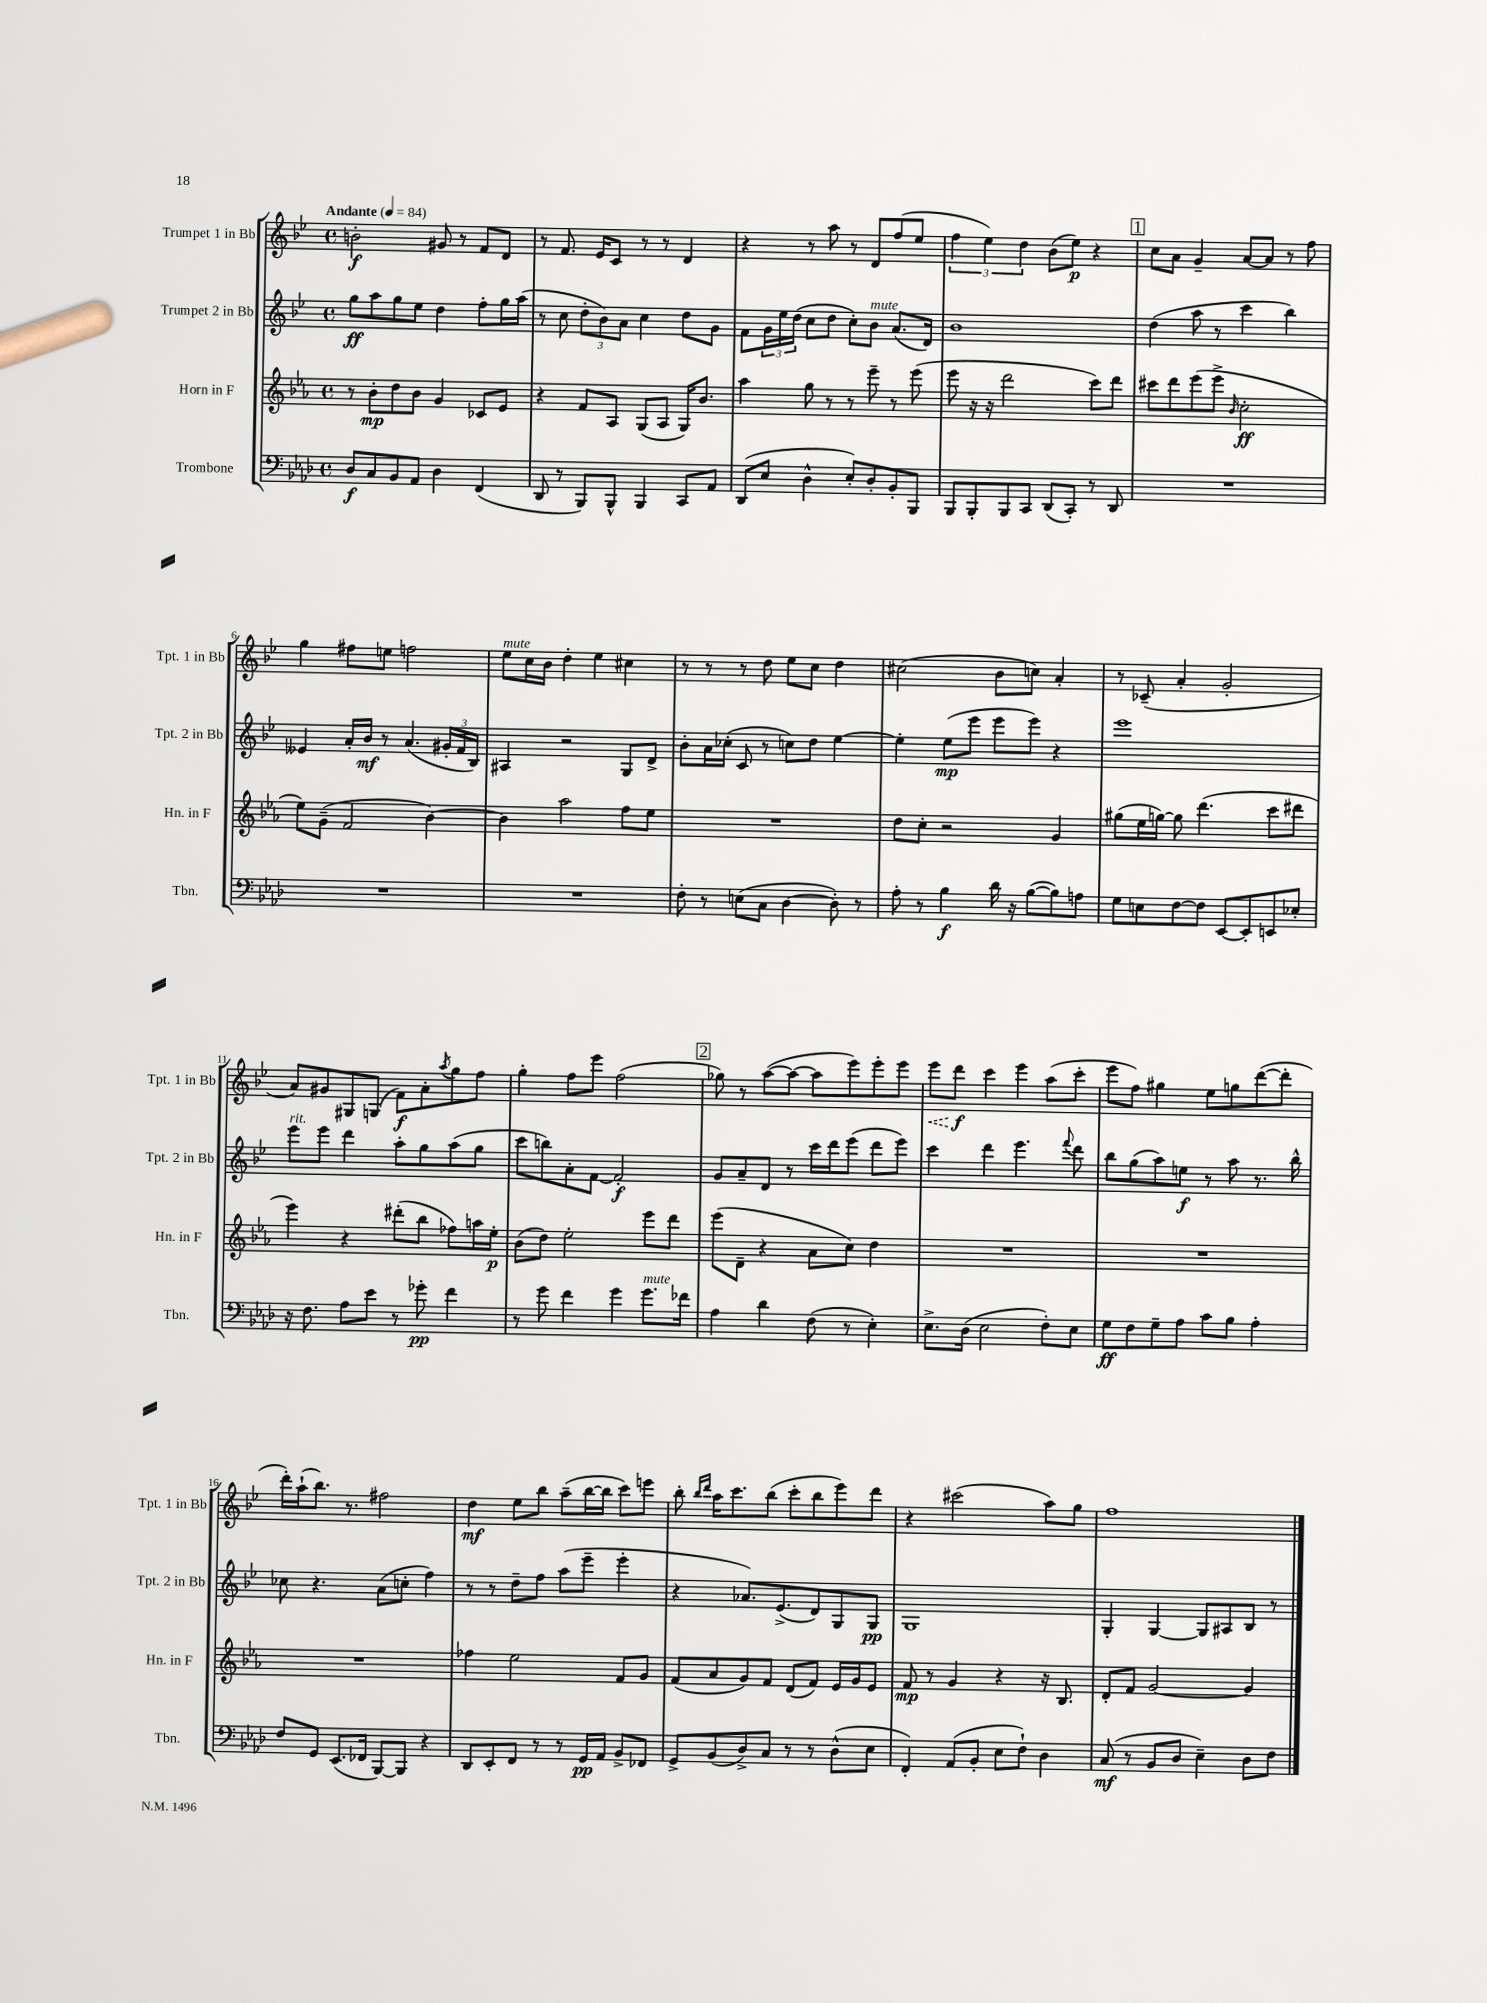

**kern	**kern	**kern	**kern
*staff4	*staff3	*staff2	*staff1
*clefF4	*clefG2	*clefG2	*clefG2
*k[b-e-a-d-]	*k[b-e-a-]	*k[b-e-]	*k[b-e-]
*M4/4	*M4/4	*M4/4	*M4/4
*met(c)	*met(c)	*met(c)	*met(c)
*MM84	*MM84	*MM84	*MM84
8D-	8r	8gg	2b'
8C	8b-'	8aa	.
8BB-	8dd	8gg	.
8AA-	8b-	8ee-	.
4D-	4g	4dd	8g#
.	.	.	8r
(4FF	8c-	8ff'	8f
.	8e-	16gg	8d
.	.	(16aa	.
=	=	=	=
8DD-	4r	8r	8r
8r	.	8cc	8.f
8BBB-)	8f	12dd'	.
.	.	.	16e-
.	.	12b-)	.
8BBB-^^	8A-	.	8c
.	.	12a	.
4BBB-	(8G	4cc	8r
.	8A-	.	8r
8CC	16G)	8dd	4d
.	8.b-	.	.
8AA-	.	8g	.
=	=	=	=
(8DD-	4aa-	8f	4r
8E-	.	24g	.
.	.	24ee-	.
.	.	(24dd	.
4D-^^	8gg	8cc	8r
.	8r	8dd	8aa
8E-')	8r	8cc')	8r
8D-'	8eee-~	8b-	8d
8BB-'	8r	(8.a	(8ff
8BBB-	(8eee-	.	8ee-
.	.	16d)	.
=	=	=	=
8BBB-	8eee-	1b-	6ff
8BBB-'	16r	.	.
.	.	.	6ee-)
.	16r	.	.
8BBB-	2ddd	.	.
.	.	.	6dd
8CC	.	.	.
(8DD-	.	.	(8b-
8CC')	.	.	8ee-)
8r	8ccc)	.	4r
8DD-	8ddd	.	.
=	=	=	=
1r	8ccc#	(4dd	8cc
.	8ddd	.	8a
.	(8eee-	8aa	4g~
.	8eee-^	8r	.
.	16qqb-	.	.
.	2cc'	4ccc	[8a
.	.	.	8a]
.	.	4bb-)	8r
.	.	.	8ff
=	=	=	=
1r	8ee-)	4e--	4gg
.	(8g~	.	.
.	2f	16a'	8ff#
.	.	16b-	.
.	.	8r	8ee
.	.	(4.a	2ff
.	[4b-)	.	.
.	.	24g#'	.
.	.	24f	.
.	.	24B-)	.
=	=	=	=
1r	4b-]	4A#	8ee-
.	.	.	16cc
.	.	.	16b-
.	2aa-	2r	4dd'
.	.	.	4ee-
.	8ff	8G	4cc#
.	8ee-	8d^	.
=	=	=	=
8F'	1r	8b-'	8r
8r	.	16a	8r
.	.	(16cc-'	.
(8E	.	8c	8r
8C	.	8r	8dd
[4D-	.	8cc)	8ee-
.	.	8dd	8cc
8D-'])	.	[4ee-	4dd
8r	.	.	.
=	=	=	=
8A-'	8dd	4ee-']	(2cc#
8r	8cc'	.	.
4B-	2r	(8ee-	.
.	.	8eee-	.
16d-	.	8eee-	8b-
16r	.	.	.
([8B-	.	8eee-)	8cc)
8B-])	4g	4r	4a'
8A	.	.	.
=	=	=	=
8G	(8gg#	1eee-	8r
8E	16ee-	.	(8c-~
.	[16gg)	.	.
[8F	8gg]	.	4a'
8F]	(4.ddd	.	.
[8EE-	.	.	2g'
8EE-']	.	.	.
8EE	8ccc	.	.
8E-'	8ddd#	.	.
=	=	=	=
16r	4eee-)	8eee-	8a)
8.F	.	.	.
.	.	8eee-	8g#
8A-	4r	4ddd	8G#
8e-	.	.	(8G
8r	(8ddd#'	8aa'	8f)
8g-'	8bb-	8gg	8a'
.	.	.	8qaa
4f	8ff-)	(8aa	8gg
.	16aa	8gg	8ff
.	16ee-'	.	.
=	=	=	=
8r	(8b-	8ccc	4gg'
8g	8dd)	8bb)	.
4f	2ee-'	8a'	8ff
.	.	[8f	8eee-
4g	.	2f']	(2ff
8.g	8eee-	.	.
.	8ddd	.	.
16f-	.	.	.
=	=	=	=
4A-	(8eee-	8g	8gg-)
.	8d~	8a~	8r
4d-	4r	8d	([8aa
.	.	8r	8aa_
(8F	8a-	16ccc	8aa]
.	.	16ddd	.
8r	8cc)	(8eee-	8eee-)
4E-')	4dd	8ddd	8eee-'
.	.	8eee-)	8eee-
=	=	=	=
8.E-^	1r	4ccc	8eee-
.	.	.	8ddd
(16D-	.	.	.
2E-	.	4ddd	4ccc
.	.	4.eee-	4eee-
8F')	.	.	(8aa
.	.	8qqfff	.
8E-	.	8ddd	8ccc'
=	=	=	=
8G	1r	8bb-	8eee-
8F	.	(8gg	8ff)
8G~	.	8aa)	4gg#
8A-	.	8ee	.
8c	.	8r	8ee-
8B-	.	8aa	8gg
4A-'	.	8.r	([8ddd
.	.	.	8ddd']
.	.	16bb-^^	.
=	=	=	=
8F	1r	8cc-	16ddd')
.	.	.	(16aa`
8GG	.	4.r	8.bb-)
(8.EE-	.	.	.
.	.	.	8.r
16FF-	.	.	.
[8BBB-)	.	(8a	2ff#
8BBB-]	.	8cc'	.
4r	.	4ff)	.
=	=	=	=
8DD-	4ff-	8r	4dd
8EE-'	.	8r	.
8FF	2ee-	8dd~	8ee-
8r	.	8ff	8bb-
8r	.	(8aa	(8aa~
16GG	.	8eee-~	[16bb-
16AA-	.	.	16bb-]
8BB-^	8f	4eee-'	8ccc)
8FF-	8g	.	8eee
=	=	=	=
8GG^	(8f	4r	8bb-'
.	.	.	16qqbb-
.	.	.	16qqddd
(8BB-	8a-	.	16aa
.	.	.	8.ccc
8D-^)	8g)	8.a-)	.
8C	8f	.	(8bb-
.	.	(8.e-^	.
8r	(8d	.	8ccc'
8r	8f)	8d)	8bb-
(8D-^^	16e-	8G	8eee-)
.	16g	.	.
8E-	8e-	8G	8ddd
=	=	=	=
4FF')	8f	1G	4r
.	8r	.	.
(8AA-	4g	.	(2ccc#
8BB-'	.	.	.
8E-	4r	.	.
8F`)	.	.	.
4D-	16r	.	8aa)
.	8.B-	.	.
.	.	.	8gg
=	=	=	=
(8C	8d'	4G'	1ff
8r	8f	.	.
8BB-	[2g	[4G	.
8D-	.	.	.
4E-~)	.	8G]	.
.	.	8A#	.
8D-	4g]	8B-	.
8F	.	8r	.
==	==	==	==
*-	*-	*-	*-
